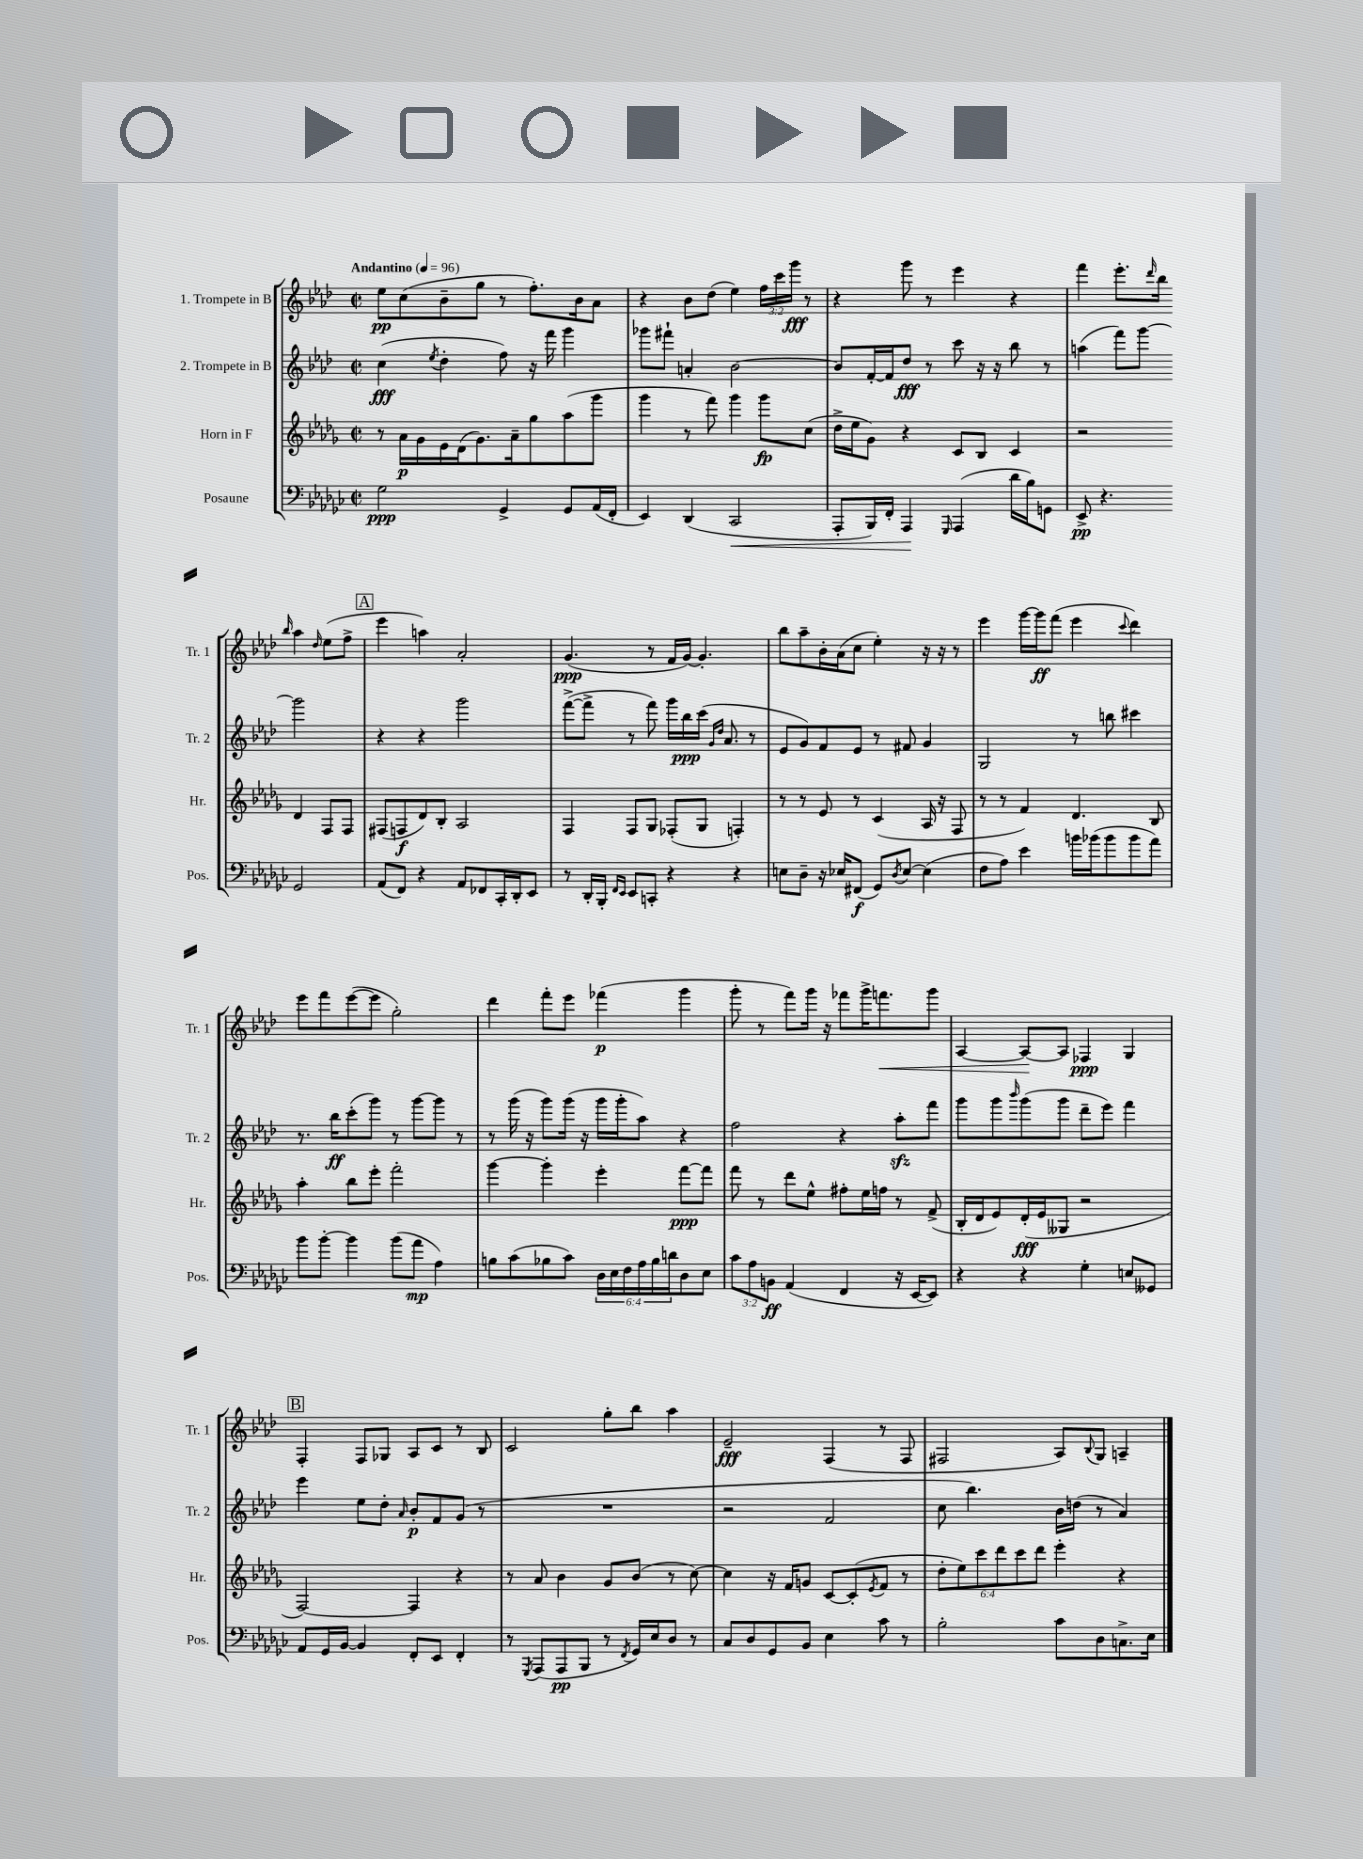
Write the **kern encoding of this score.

**kern	**kern	**kern	**kern
*staff4	*staff3	*staff2	*staff1
*clefF4	*clefG2	*clefG2	*clefG2
*k[b-e-a-d-g-c-]	*k[b-e-a-d-g-]	*k[b-e-a-d-]	*k[b-e-a-d-]
*M2/2	*M2/2	*M2/2	*M2/2
*met(c|)	*met(c|)	*met(c|)	*met(c|)
*MM96	*MM96	*MM96	*MM96
2G-\	8r	(4cc\	8ee-\L
.	16a-\LL	.	(8cc\
.	16g-\	.	.
.	.	8qee-/	.
.	16e-\	4dd-'\	8b-~\
.	(16d-\J	.	.
.	8.g-\)	.	8gg\J
4GG-^/	.	8ff\)	8r
.	16a-~\k	.	.
.	8gg-\	16r	8.ff'\L)
.	.	16fff\	.
8GG-/L	(8aa-\	4ggg\	.
.	.	.	16b-\k
(16AA-/L	8ggg-\J	.	8a-\J
16FF'/JJ	.	.	.
=	=	=	=
4EE-/)	4ggg-\	8ggg-\L	4r
.	.	8fff#`\J	.
(4DD-/	8r	4a'/	8b-\L
.	8fff\)	.	(8dd-\J
2CC-/	4ggg-\	[2b-\	4ee-\)
.	8ggg-\L	.	24ff\LL
.	.	.	24ccc\
.	.	.	24ggg\JJ
.	(8cc\J	.	8r
=	=	=	=
8AAA-'/L	16dd-^\LL	8b-/]L	4r
.	16ee-\J	.	.
16BBB-/L)	8g-\J)	[16f'/L	.
16FF'/JJ	.	16f/]J	.
4AAA-/	4r	8dd-/J	8ggg\
.	.	8r	8r
16qqGGG-/	.	.	.
(4AAA-/	8c/L	8ccc\	4eee-\
.	8B-/J	16r	.
.	.	16r	.
16d-\LL	4c/	8bb-\	4r
16B-\J)	.	.	.
8GG\J	.	8r	.
=	=	=	=
8EE-^/	2r	(4aa\	4fff\
4.r	.	.	.
.	.	8fff\L)	8.eee-'\L
.	.	[8ggg\J	.
.	.	.	16qqddd-/
.	.	.	16bb-\Jk
.	.	.	16qqbb-/
2GG-/	4d-/	2ggg\]	4aa-\
.	.	.	16qqdd-/
.	8F/L	.	(8ee-\L
.	8F/J	.	8ff^\J
=	=	=	=
(8AA-/L	(8F#/L	4r	4eee-\
8FF/J)	8F/	.	.
4r	8d-/)	4r	4aa\)
.	8B-'/J	.	.
8AA-/L	2A-/	2ggg\	2a-'/
8FF-/	.	.	.
16CC-'/L	.	.	.
16DD-'/J	.	.	.
8EE-/J	.	.	.
=	=	=	=
8r	4F/	([8fff^\L	(4.g/
16DD-'/LL	.	8fff^\]J	.
16BBB-'/JJ	.	.	.
16qqFF/LL	.	.	.
16qqEE-/JJ	.	.	.
8EE-/L	8F/L	8r	.
8CC'/J	8G-/J	8fff\)	8r
4r	(8F-'/L	16ggg\LL	16f/LL
.	.	16bb-\	[16g/JJ)
.	8G-/J	(16ccc\JJ	4.g'/]
.	.	16qqg/LL	.
.	.	16qqdd-/JJ	.
.	.	8.a-/	.
4r	4F'/)	.	.
.	.	8r	.
=	=	=	=
8E\L	8r	8e-/L	8bb-\L
8D-~\J	8r	8g/)	8aa-~\
16r	8e-/	8f/	16b-'\L
16E-/LK	.	.	(16a-\J
(8FF#/J	8r	8e-/J	8cc\J
8GG-/L)	(4c/	8r	4ee-'\)
8qD-/	.	.	.
[8E-/J	.	8f#/	.
(4E-\]	16A-/	4g/	16r
.	16r	.	16r
.	8F/	.	8r
=	=	=	=
8F\L	8r	2G/	4eee-\
8A-\J)	8r	.	.
4e-\	4f/)	.	[16ggg\LL
.	.	.	16ggg\]J
.	.	.	(8fff\J
16b\LL	4.d-/	8r	4eee-\
(16b-\J	.	.	.
8b-\	.	8bb\	.
.	.	.	8qqccc/
8b-\	.	4ccc#\	4ddd-\)
8a-\J)	8B-/	.	.
=	=	=	=
8b-\L	4aa-'\	8.r	8eee-\L
[8b-'\J	.	.	8fff\
.	.	16bb-\LK	.
4b-\]	8bb-\L	(8ccc'\	([8eee-\
.	8eee-'\J	8ggg\J)	8eee-\]J
(8b-\L	2fff'\	8r	2gg'\)
8a-\J	.	[8ggg\L	.
4A-\)	.	8ggg\]J	.
.	.	8r	.
=	=	=	=
8B\L	[4ggg-\	8r	4ddd-\
(8c-\	.	(16ggg\	.
.	.	16r	.
8B-\	4ggg-'\]	8ggg\L)	8fff'\L
8c-\J)	.	(16ggg\Jk	8eee-\J
.	.	16r	.
24D-\LL	4eee-'\	16ggg\LL	(4fff-\
24E-\	.	.	.
.	.	16ggg'\J	.
24F\	.	.	.
24A-\	.	8aa-\J)	.
24B-\	.	.	.
24d\J	.	.	.
8D-\	[8fff\L	4r	4ggg\
8E-\J	8fff\]J	.	.
=	=	=	=
12c-\L	8fff\	2ff\	8ggg'\
12A-\	.	.	.
.	8r	.	8r
12BB\J	.	.	.
(4AA-/	8ddd-\L	.	8fff\L)
.	8ee-^^\J	.	16ggg\Jk
.	.	.	16r
4FF/	8ff#'\L	4r	8fff-\L
.	16ee-\L	.	16ggg^\K
.	16ff\JJ	.	8.fff\
16r	8r	8aa-'\L	.
[16EE-/LK	.	.	.
8EE-/]J)	(8f^/	8fff\J	8ggg\J
=	=	=	=
4r	16B-'/LL	8ggg\L	[4A-/
.	16d-/J	.	.
.	8e-/)	8ggg\	.
.	.	16qqbbb-/	.
4r	(16d-'/L	(8ggg\	8A-/_L
.	16e-/J	.	.
.	8G--/J	8ggg\J	8A-/]J
4G-'\	2r	8ddd-~\L	4F-/
.	.	8eee-\J)	.
8E/L	.	4fff\	4G/
8GG--/J	.	.	.
=	=	=	=
8AA-/L	[2F/)	4eee-\	4F'/
16GG-/L	.	.	.
[16BB-/JJ	.	.	.
4BB-/]	.	8ee-\L	8F/L
.	.	8dd-'\J	8G-/J
.	.	16qqa-/	.
8FF'/L	4F/]	8b-'/L	8A-/L
8EE-/J	.	8f/	8c/J
4FF'/	4r	(8g/J	8r
.	.	8r	8B-/
=	=	=	=
8r	8r	1r	2c/
8qGGG-/	.	.	.
(8AAA-/L	8a-/	.	.
8AAA-/	4b-\	.	.
8BBB-/J	.	.	.
8r	8g-/L	.	8gg'\L
8qFF/	.	.	.
16GG-/LL)	(8b-/J	.	8bb-\J
16E-/J	.	.	.
8D-/J	8r	.	4aa-\
8r	[8cc\)	.	.
=	=	=	=
8C-/L	4cc\]	2r	2e-~/
8D-/	.	.	.
8GG-/	16r	.	.
.	16f/LK	.	.
8BB-/J	8g/J	.	.
4E-\	[8c/L	2f/	(4F/
.	(8c'/]	.	.
.	8qe-/	.	.
8c-\	8f/J	.	8r
8r	8r	.	8F/
=	=	=	=
2B-'\	12dd-'\L	8cc\	2F#/
.	12ee-\)	.	.
.	.	4.bb-\)	.
.	12ccc\	.	.
.	12ddd-\	.	.
.	12ccc\	.	.
.	12ddd-\J	.	.
8c-\L	4eee-'\	16b-\LL	8A-/L)
.	.	(16dd\JJ	.
.	.	.	8qqB-/
8D-\	.	8r	8G/J
8.C^\	4r	4a-/)	4A~/
16E-\Jk	.	.	.
==	==	==	==
*-	*-	*-	*-
